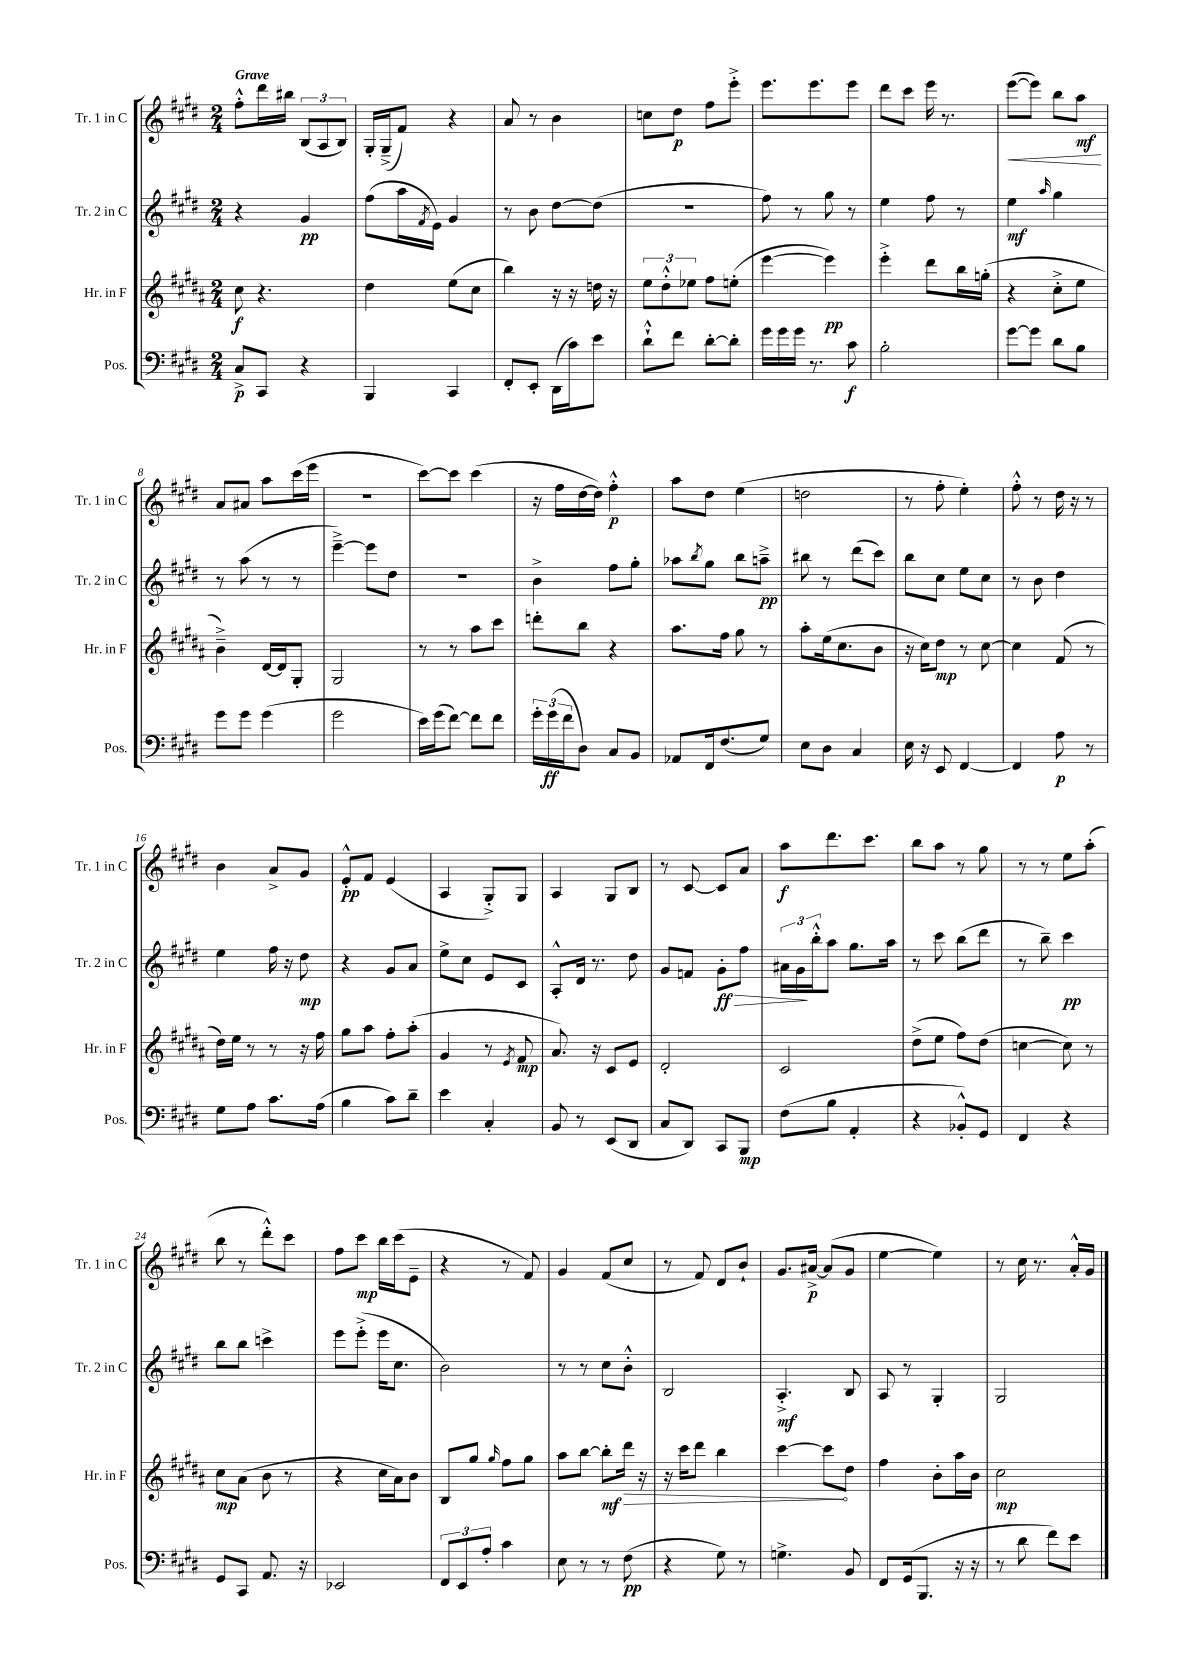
<<
\new StaffGroup <<
\new Staff = "s0" \with { instrumentName = "Tr. 1 in C" shortInstrumentName = "Tr. 1 in C" } {
    \clef treble \key e \major \numericTimeSignature \time 2/4 \tempo "Grave"
    fis''8-.-^ dis'''16 bis''16 \tuplet 3/2 { b8( a8 b8) } |
    gis16-. gis16--->( fis'8) r4 |
    a'8 r8 b'4 |
    c''8 dis''8\p fis''8 e'''8-.-> |
    e'''8. e'''8. e'''8 |
    dis'''8 cis'''8 e'''16 r8. |
    e'''8~\<( e'''8) b''8 a''8\mf\! |
    a'8 ais'8 a''8 cis'''16( e'''16 |
    R2 |
    cis'''8~) cis'''8 cis'''4( |
    r16 fis''16 dis''16~ dis''16) fis''4-.-^\p |
    a''8 dis''8 e''4( |
    d''2 |
    r8 fis''8-. e''4-.) |
    fis''8-.-^ r8 dis''16 r16 r8 |
    b'4 a'8-> gis'8 |
    e'8-.-^\pp fis'8 e'4( |
    a4 gis8-.->) gis8 |
    a4 gis8 b8 |
    r8 cis'8~ cis'8 a'8 |
    a''8\f dis'''8. cis'''8. |
    b''8 a''8 r8 gis''8 |
    r8 r8 e''8 a''8-.( |
    b''8 r8 dis'''8-.-^) cis'''8 |
    fis''8 cis'''8\mp b''16 cis'''16( e'8-- |
    r4 r8 fis'8) |
    gis'4 fis'8( cis''8 |
    r8 fis'8) dis'8 b'8-! |
    gis'8. ais'16~->\p ais'8( gis'8 |
    e''4~ e''4) |
    r8 cis''16 r8. a'16-.-^ gis'16 \bar "|." |
}
\new Staff = "s1" \with { instrumentName = "Tr. 2 in C" shortInstrumentName = "Tr. 2 in C" } {
    \clef treble \key e \major \numericTimeSignature \time 2/4
    r4 gis'4\pp |
    fis''8( a''16 \acciaccatura { fis'8 } e'16) gis'4 |
    r8 b'8 dis''8~ dis''8( |
    r2 |
    fis''8) r8 gis''8 r8 |
    e''4 fis''8 r8 |
    e''4\mf \grace { a''16 } gis''4 |
    r8 a''8( r8 r8 |
    e'''4~--->) e'''8 dis''8 |
    r2 |
    b'4-> fis''8 gis''8-. |
    aes''8 \acciaccatura { b''8 } gis''8 b''8 a''8--->\pp |
    bis''8 r8 dis'''8( cis'''8) |
    b''8 cis''8 e''8 cis''8 |
    r8 b'8 dis''4 |
    e''4 fis''16 r16 dis''8\mp |
    r4 gis'8 a'8 |
    e''8-> cis''8 e'8 cis'8 |
    a8-.-^ dis'16 r8. dis''8 |
    gis'8 f'8 gis'8-.\ff\> fis''8 |
    \tuplet 3/2 { ais'16 gis'16\! b''16-.-^ } a''8 gis''8. a''16 |
    r8 cis'''8 b''8( dis'''8 |
    r8 b''8--) cis'''4\pp |
    b''8 b''8 c'''4-> |
    e'''8 e'''8-.->( e'''16 cis''8. |
    b'2) |
    r8 r8 cis''8 b'8-.-^ |
    b2 |
    a4.-.->\mf b8 |
    a8 r8 gis4-. |
    gis2 \bar "|." |
}
\new Staff = "s2" \with { instrumentName = "Hr. in F" shortInstrumentName = "Hr. in F" } {
    \clef treble \key b \major \numericTimeSignature \time 2/4
    cis''8\f r4. |
    dis''4 e''8( cis''8 |
    b''4) r16 r16 d''16 r16 |
    \tuplet 3/2 { e''8 dis''8-.-^ ees''8 } fis''8 e''8-.( |
    e'''4~ e'''4\pp) |
    e'''4-.-> dis'''8 b''16 g''16-.( |
    r4 cis''8-.-> e''8 |
    b'4--->) dis'16~ dis'16 gis8-. |
    gis2 |
    r8 r8 ais''8 cis'''8 |
    d'''8-. b''8 r4 |
    ais''8. fis''16 gis''8 r8 |
    ais''8-. e''16( cis''8. b'8 |
    r16 cis''16) dis''8\mp r8 cis''8~ |
    cis''4 fis'8( r8 |
    dis''16) e''16 r8 r8 r16 fis''16 |
    gis''8 ais''8 fis''8-. ais''8-.( |
    gis'4 r8 \acciaccatura { e'8 } fis'8\mp |
    ais'8.) r16 cis'8 e'8 |
    dis'2-. |
    cis'2 |
    dis''8->( e''8 fis''8) dis''8( |
    c''4~ c''8) r8 |
    cis''8\mp ais'8( b'8 r8 |
    r4 cis''16 ais'16) b'8 |
    b8 gis''8 \grace { gis''16 } fis''8 gis''8 |
    ais''8 b''8~ b''8-.\mf \once \override Hairpin.circled-tip = ##t dis'''16\> r16 |
    r16 cis'''16 dis'''8 b''4 |
    cis'''4~ cis'''8\! dis''8 |
    fis''4 b'8-. ais''16 b'16 |
    cis''2\mp \bar "|." |
}
\new Staff = "s3" \with { instrumentName = "Pos." shortInstrumentName = "Pos." } {
    \clef bass \key e \major \numericTimeSignature \time 2/4
    cis8->\p cis,8 r4 |
    b,,4 cis,4 |
    fis,8-. e,8-. dis,16( cis'16) e'8 |
    dis'8-!-^ fis'8 dis'8~-. dis'8-. |
    gis'16 gis'16 gis'16 r8. cis'8\f |
    b2-. |
    gis'8~ gis'8 dis'8 b8 |
    gis'8 gis'8 gis'4( |
    gis'2 |
    e'16) gis'16( fis'8~) fis'8 fis'8 |
    \tuplet 3/2 { gis'16-. gis'16\ff( fis'16 } dis8) cis8 b,8 |
    aes,8 fis,16 fis8.( gis8) |
    e8 dis8 cis4 |
    e16 r16 e,8 fis,4~ |
    fis,4 a8\p r8 |
    gis8 a8 cis'8. a16( |
    b4 cis'8) dis'8-- |
    e'4 cis4-. |
    b,8 r8 e,8( dis,8 |
    cis8 dis,8) cis,8 b,,8\mp |
    fis8( b8 a,4-. |
    r4 bes,8-.-^) gis,8 |
    fis,4 r4 |
    gis,8 cis,8 a,8. r16 |
    ees,2 |
    \tuplet 3/2 { fis,8 e,8 a8-. } cis'4 |
    e8 r8 r8 fis8\pp( |
    r4 gis8) r8 |
    g4.-> b,8 |
    fis,8 gis,16( b,,8. r16 r16 |
    r8 dis'8 fis'8) e'8 \bar "|." |
}
>>
>>
